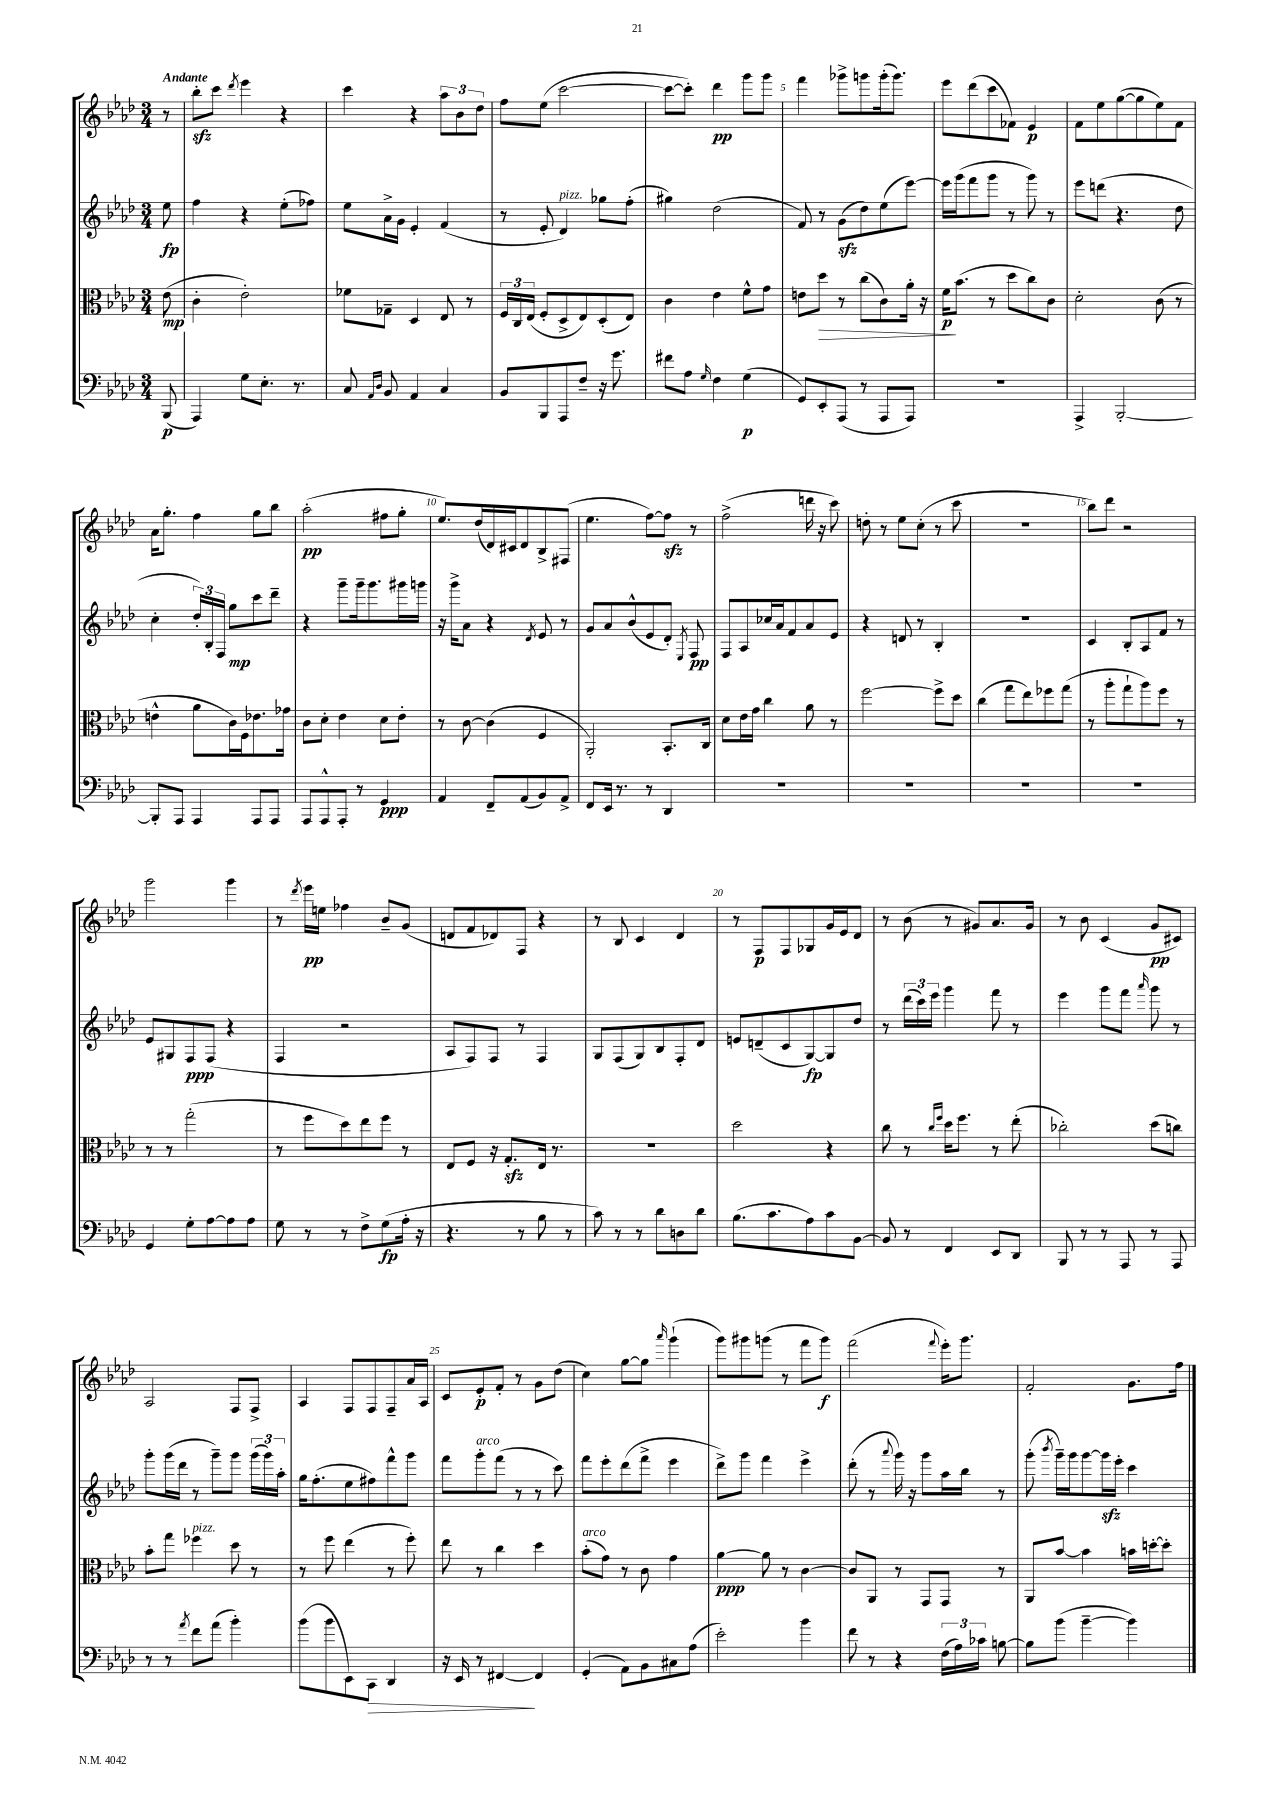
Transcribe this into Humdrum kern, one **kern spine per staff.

**kern	**dynam	**kern	**dynam	**kern	**dynam	**kern	**dynam
*part4	*part4	*part3	*part3	*part2	*part2	*part1	*part1
*staff4	*staff4	*staff3	*staff3	*staff2	*staff2	*staff1	*staff1
*clefF4	*	*clefC3	*	*clefG2	*	*clefG2	*
*k[b-e-a-d-]	*	*k[b-e-a-d-]	*	*k[b-e-a-d-]	*	*k[b-e-a-d-]	*
*M3/4	*	*M3/4	*	*M3/4	*	*M3/4	*
=	=	=	=	=	=	=	=
!	!	!	!	!	!	!LO:TX:a:B:t=Andante	!
(8BBB-/	p	(8e-\	mp	8ee-\	fp	8r	.
=1	=1	=1	=1	=1	=1	=1	=1
4AAA-/)	.	4c'\	.	4ff\	.	8bb-zz'\L	.
.	.	.	.	.	.	8ccc\J	.
.	.	.	.	.	.	8qddd-/	.
8G\L	.	2e-'\)	.	4r	.	4eee-\	.
8.E-'\J	.	.	.	.	.	.	.
.	.	.	.	(8ee-'\L	.	4r	.
8.r	.	.	.	.	.	.	.
.	.	.	.	8ff-X\J)	.	.	.
=2	=2	=2	=2	=2	=2	=2	=2
8C/	.	8f-X\L	.	8ee-\L	.	4ccc\	.
16qqAA-/LL	.	.	.	.	.	.	.
16qqD-/JJ	.	.	.	.	.	.	.
8BB-/	.	8G-X~\J	.	16a-^\L	.	.	.
.	.	.	.	16g\JJ	.	.	.
4AA-/	.	4D-/	.	4e-'/	.	4r	.
4C/	.	8E-/	.	(4f/	.	12aa-\L	.
.	.	.	.	.	.	12b-\	.
.	.	8r	.	.	.	.	.
.	.	.	.	.	.	12dd-\J	.
=3	=3	=3	=3	=3	=3	=3	=3
8BB-/L	.	24F/LL	.	8r	.	8ff\L	.
.	.	24C/	.	.	.	.	.
.	.	(24E-/JJ	.	.	.	.	.
8BBB-/	.	8F'/L	.	8e-'/	.	(8ee-\J	.
!	!	!	!	!LO:TX:a:i:t=pizz.	!	!	!
8AAA-/	.	8D-^/	.	4d-/)	.	[2ccc\	.
8F~/J	.	8E-/)	.	.	.	.	.
16r	.	(8D-'/	.	8gg-X\L	.	.	.
8.g\	.	.	.	.	.	.	.
.	.	8E-/J)	.	(8ff'\J	.	.	.
=4	=4	=4	=4	=4	=4	=4	=4
8f#X\L	.	4c\	.	4gg#X\)	.	8ccc\L_	.
8A-\J	.	.	.	.	.	8ccc'\J])	.
16qqG/	.	.	.	.	.	.	.
4F\	.	4e-\	.	(2dd-\	.	4ddd-\	pp
(4G\	p	8f^^\L	.	.	.	8ggg\L	.
.	.	8g\J	.	.	.	8ggg\J	.
=5	=5	=5	=5	=5	=5	=5	=5
8GG/L)	.	8en\L	.	8f/)	.	4fff\	.
!	!	!	!LO:HP:b	!	!	!	!
8EE-'/	.	8dd-\J	>	8r	.	.	.
(8AAA-/J	.	8r	.	(8gzz\L	.	8ggg-X^\L	.
8r	.	(8cc\L	.	8dd-\)	.	8gggn\	.
8AAA-/L	.	8c\)	.	(8ee-\	.	(16ggg'\k	.
.	.	.	.	.	.	8.ggg\J)	.
8AAA-/J)	.	16a-'\Jk	.	[8eee-\J)	.	.	.
.	.	16r	.	.	.	.	.
=6	=6	=6	=6	=6	=6	=6	=6
2.r	.	16f\KL	p	16eee-\LL]	.	8eee-\L	.
.	.	(8.b-\J	]	(16ggg\J	.	.	.
.	.	.	.	8fff\	.	(8ddd-\	.
.	.	8r	.	8ggg\J	.	8ccc\	.
.	.	8dd-\L	.	8r	.	8f-X\J)	.
.	.	8cc\)	.	8ggg\)	.	4e-/	p
.	.	8c\J	.	8r	.	.	.
=7	=7	=7	=7	=7	=7	=7	=7
4AAA-^/	.	2d-'\	.	8eee-\L	.	8f\L	.
.	.	.	.	(8dddn\J	.	8ee-\	.
[2BBB-'/	.	.	.	4.r	.	([8gg\	.
.	.	.	.	.	.	8gg\]	.
.	.	(8c\	.	.	.	8ee-\)	.
.	.	8r	.	8dd-\	.	8f\J	.
!!LO:LB:g=z
=8	=8	=8	=8	=8	=8	=8	=8
8BBB-'/L]	.	4en^^\	.	4cc'\	.	16a-\KL	.
.	.	.	.	.	.	8.gg'\J	.
8AAA-/J	.	.	.	.	.	.	.
4AAA-/	.	8a-\L	.	24dd-'/LL)	.	4ff\	.
.	.	.	.	24B-'/	.	.	.
.	.	.	.	24F/JJ	.	.	.
.	.	16c\L)	.	8gg\L	mp	.	.
.	.	16F\J	.	.	.	.	.
8AAA-/L	.	8.e-X\	.	8ccc\	.	8gg\L	.
8AAA-/J	.	.	.	8ddd-~\J	.	8bb-\J	.
.	.	16g-X\Jk	.	.	.	.	.
=9	=9	=9	=9	=9	=9	=9	=9
8AAA-/L	.	8c\L	.	4r	.	(2aa-'\	pp
8AAA-^^/	.	8d-'\J	.	.	.	.	.
8AAA-'/J	.	4e-\	.	8ggg~\L	.	.	.
8r	.	.	.	16ggg~\k	.	.	.
.	.	.	.	8.ggg\	.	.	.
4GG/	ppp	8d-\L	.	.	.	8ff#X\L	.
.	.	8e-'\J	.	16ggg#X\L	.	8gg'\J	.
.	.	.	.	16gggn\JJ	.	.	.
=10	=10	=10	=10	=10	=10	=10	=10
4AA-/	.	8r	.	16r	.	8.ee-/L)	.
.	.	.	.	16ggg^\KL	.	.	.
.	.	[8c\	.	8a-\J	.	.	.
.	.	.	.	.	.	(16dd-/L	.
8FF~/L	.	(4c\]	.	4r	.	16d-/)	.
.	.	.	.	.	.	16c#X/J	.
(8AA-/	.	.	.	.	.	8d-/	.
.	.	.	.	8qd-/	.	.	.
8BB-/)	.	4F/	.	8e-/	.	8B-^/	.
8AA-^/J	.	.	.	8r	.	(8F#X/J	.
=11	=11	=11	=11	=11	=11	=11	=11
8FF/L	.	2AA-'/)	.	8g/L	.	4.ee-\	.
16EE-/Jk	.	.	.	8a-/	.	.	.
8.r	.	.	.	.	.	.	.
.	.	.	.	(8b-^^/	.	.	.
8r	.	.	.	8e-/	.	[8ff\L)	.
4DD-/	.	8.BB-'/L	.	8d-'/J)	.	8ffzz\J]	.
.	.	.	.	8qE-/	.	.	.
.	.	.	.	8F/	pp	8r	.
.	.	16C/Jk	.	.	.	.	.
=12	=12	=12	=12	=12	=12	=12	=12
2.r	.	8d-\L	.	8F/L	.	(2ff^\	.
.	.	16e-\L	.	8A-/	.	.	.
.	.	16g\JJ	.	.	.	.	.
.	.	4cc\	.	16cc-X/L	.	.	.
.	.	.	.	16a-/J	.	.	.
.	.	.	.	8f/	.	.	.
.	.	8a-\	.	8a-/	.	16dddn\	.
.	.	.	.	.	.	16r	.
.	.	8r	.	8e-/J	.	8ccc\)	.
=13	=13	=13	=13	=13	=13	=13	=13
2.r	.	[2ff\	.	4r	.	8ddn'\	.
.	.	.	.	.	.	8r	.
.	.	.	.	8dn/	.	8ee-\L	.
.	.	.	.	8r	.	(8cc'\J	.
.	.	8ff^\L]	.	4B-'/	.	8r	.
.	.	8dd-\J	.	.	.	8ccc\	.
=14	=14	=14	=14	=14	=14	=14	=14
2.r	.	(4cc\	.	2.r	.	2.r	.
.	.	8gg\L	.	.	.	.	.
.	.	8ee-\)	.	.	.	.	.
.	.	8ff-X\	.	.	.	.	.
.	.	(8gg\J	.	.	.	.	.
=15	=15	=15	=15	=15	=15	=15	=15
2.r	.	8r	.	4c/	.	8bb-\L)	.
.	.	8aa-'\L	.	.	.	8ddd-\J	.
.	.	8gg`\	.	8B-'/L	.	2r	.
.	.	8aa-\)	.	8A-/	.	.	.
.	.	8ff\J	.	8f/J	.	.	.
.	.	8r	.	8r	.	.	.
!!LO:LB:g=z
=16	=16	=16	=16	=16	=16	=16	=16
4GG/	.	8r	.	8e-/L	.	2ggg\	.
.	.	8r	.	8G#X/	.	.	.
8G'\L	.	(2gg'\	.	8F/	ppp	.	.
[8A-\	.	.	.	(8F/J	.	.	.
8A-\]	.	.	.	4r	.	4ggg\	.
8A-\J	.	.	.	.	.	.	.
=17	=17	=17	=17	=17	=17	=17	=17
8G\	.	8r	.	4F/	.	8r	.
.	.	.	.	.	.	8qddd-/	.
8r	.	8ff\L	.	.	.	16eee-\LL	pp
.	.	.	.	.	.	16een\JJ	.
8r	.	8dd-\)	.	2r	.	4ff-X\	.
8F^\L	.	8ee-\	.	.	.	.	.
(8G\	fp	8ff\J	.	.	.	8b-~/L	.
16A-'\Jk	.	8r	.	.	.	(8g/J	.
16r	.	.	.	.	.	.	.
=18	=18	=18	=18	=18	=18	=18	=18
4.r	.	8E-/L	.	8A-/L	.	8dn/L	.
.	.	8F/J	.	8F/)	.	8f/	.
.	.	16r	.	8F/J	.	8d-X/)	.
.	.	8.Gzz'/L	.	.	.	.	.
8r	.	.	.	8r	.	8F/J	.
8B-\	.	16E-/Jk	.	4F/	.	4r	.
.	.	8.r	.	.	.	.	.
8r	.	.	.	.	.	.	.
=19	=19	=19	=19	=19	=19	=19	=19
8c\)	.	2.r	.	8G/L	.	8r	.
8r	.	.	.	(8F/	.	8B-/	.
8r	.	.	.	8G/)	.	4c/	.
8d-\L	.	.	.	8B-/	.	.	.
8Dn\	.	.	.	8F'/	.	4d-/	.
8d-\J	.	.	.	8d-/J	.	.	.
=20	=20	=20	=20	=20	=20	=20	=20
(8.B-\L	.	2dd-\	.	8en/L	.	8r	.
.	.	.	.	(8dn~/	.	8F/L	p
8.c\	.	.	.	.	.	.	.
.	.	.	.	8c/	.	8F/	.
8A-\)	.	.	.	[8G/)	fp	8G-X/	.
8c\	.	4r	.	8G/]	.	16g/L	.
.	.	.	.	.	.	16e-/J	.
[8BB-\J	.	.	.	8dd-/J	.	8d-/J	.
=21	=21	=21	=21	=21	=21	=21	=21
8BB-/]	.	8cc\	.	8r	.	8r	.
8r	.	8r	.	(24ddd-\LL	.	(8b-\	.
.	.	.	.	24ccc\)	.	.	.
.	.	.	.	24eee-\JJ	.	.	.
.	.	16qqcc/LL	.	.	.	.	.
.	.	16qqff/JJ	.	.	.	.	.
4FF/	.	16dd-\KL	.	4ggg\	.	8r	.
.	.	8.ff\J	.	.	.	.	.
.	.	.	.	.	.	8g#X/L)	.
8EE-/L	.	8r	.	8fff\	.	8.a-/	.
8DD-/J	.	(8ee-'\	.	8r	.	.	.
.	.	.	.	.	.	16g#/Jk	.
=22	=22	=22	=22	=22	=22	=22	=22
8BBB-/	.	2cc-X'\)	.	4eee-\	.	8r	.
8r	.	.	.	.	.	8b-\	.
8r	.	.	.	8ggg\L	.	(4c/	.
8AAA-/	.	.	.	8fff\J	.	.	.
.	.	.	.	16qqaaa-/	.	.	.
8r	.	(8dd-\L	.	8ggg\	.	8g/L	pp
8AAA-/	.	8ccn\J)	.	8r	.	8c#X/J)	.
!!LO:LB:g=z
=23	=23	=23	=23	=23	=23	=23	=23
8r	.	8b-'\L	.	8ggg'\L	.	2A-/	.
8r	.	8gg\J	.	(16ggg\L	.	.	.
.	.	.	.	16ddd-\JJ	.	.	.
8qa-/	.	.	.	.	.	.	.
!	!	!LO:TX:a:i:t=pizz.	!	!	!	!	!
8f\L	.	4ff-X\	.	8r	.	.	.
(8a-\J	.	.	.	8ggg~\L)	.	.	.
4b-'\)	.	8dd-\	.	8ggg\J	.	8F/L	.
.	.	8r	.	(24ggg\LL	.	8F^/J	.
.	.	.	.	24ggg\)	.	.	.
.	.	.	.	24aa-'\JJ	.	.	.
=24	=24	=24	=24	=24	=24	=24	=24
(8b-\L	.	8r	.	16gg\KL	.	4A-/	.
.	.	.	.	(8.ff'\	.	.	.
8b-\	.	8ff\	.	.	.	.	.
8EE-\)	.	(4ee-\	.	8ee-\	.	8F/L	.
!	!LO:HP:b	!	!	!	!	!	!
8CC\J	>	.	.	8ff#X\)	.	8F/	.
4DD-/	.	8r	.	8fff^^\	.	8F~/	.
.	.	8ff'\)	.	8ggg\J	.	16a-/L	.
.	.	.	.	.	.	16A-/JJ	.
=25	=25	=25	=25	=25	=25	=25	=25
16r	.	8ee-\	.	8fff\L	.	8c/L	.
16EE-/	.	.	.	.	.	.	.
!	!	!	!	!LO:TX:a:i:t=arco	!	!	!
8r	.	8r	.	8ggg'\	.	8e-'/	p
[4FF#X/	.	4cc\	.	(8fff\J	.	8f'/J	.
.	.	.	.	8r	.	8r	.
4FF#/]	]	4dd-\	.	8r	.	8g\L	.
.	.	.	.	8ccc\)	.	(8dd-\J	.
=26	=26	=26	=26	=26	=26	=26	=26
!	!	!LO:TX:a:i:t=arco	!	!	!	!	!
(4GG'/	.	(8b-'\L	.	8fff\L	.	4cc\)	.
.	.	8g\J)	.	8eee-'\	.	.	.
8AA-\L)	.	8r	.	(8ddd-\	.	[8gg\L	.
8BB-\	.	8c\	.	8fff^\J	.	8gg\J]	.
.	.	.	.	.	.	16qqaaa-/	.
8C#X\	.	4g\	.	4eee-\	.	(4ggg`\	.
(8A-\J	.	.	.	.	.	.	.
=27	=27	=27	=27	=27	=27	=27	=27
2e-'\)	.	[4a-\	ppp	8ddd-^\L)	.	8ggg\L)	.
.	.	.	.	8ggg\J	.	8ggg#X\	.
.	.	8a-\]	.	4fff\	.	(8gggn\J	.
.	.	8r	.	.	.	8r	.
4b-\	.	[4c\	.	4eee-^\	.	8fff\L	.
.	.	.	.	.	.	8ggg\J)	f
=28	=28	=28	=28	=28	=28	=28	=28
8f\	.	8c/L]	.	(8ddd-'\	.	(2fff\	.
8r	.	8AA-/J	.	8r	.	.	.
.	.	.	.	8qqaaa-/	.	.	.
4r	.	8r	.	16ggg\)	.	.	.
.	.	.	.	16r	.	.	.
.	.	8GG/L	.	8ggg\L	.	.	.
.	.	.	.	.	.	8qqfff/	.
(24F\LL	.	8GG/J	.	16aa-\L	.	16eee-'\KL)	.
24A-\)	.	.	.	.	.	.	.
.	.	.	.	16bb-\JJ	.	8.ggg\J	.
24c-X\JJ	.	.	.	.	.	.	.
[8Bn\	.	8r	.	8r	.	.	.
=29	=29	=29	=29	=29	=29	=29	=29
8B\L]	.	8AA-/L	.	(8ggg'\	.	2f'/	.
.	.	.	.	8qbbb-/	.	.	.
(8b-\J	.	[8b-/J	.	16ggg~\LL)	.	.	.
.	.	.	.	16ggg\J	.	.	.
[4b-~\	.	4b-\]	.	[8ggg\	.	.	.
.	.	.	.	16gggzz\L]	.	.	.
.	.	.	.	16eee-'\JJ	.	.	.
4b-\])	.	16bn\LL	.	4ccc\	.	8.g\L	.
.	.	[16ddn'\J	.	.	.	.	.
.	.	8dd'\J]	.	.	.	.	.
.	.	.	.	.	.	16ff\Jk	.
==	==	==	==	==	==	==	==
*-	*-	*-	*-	*-	*-	*-	*-
